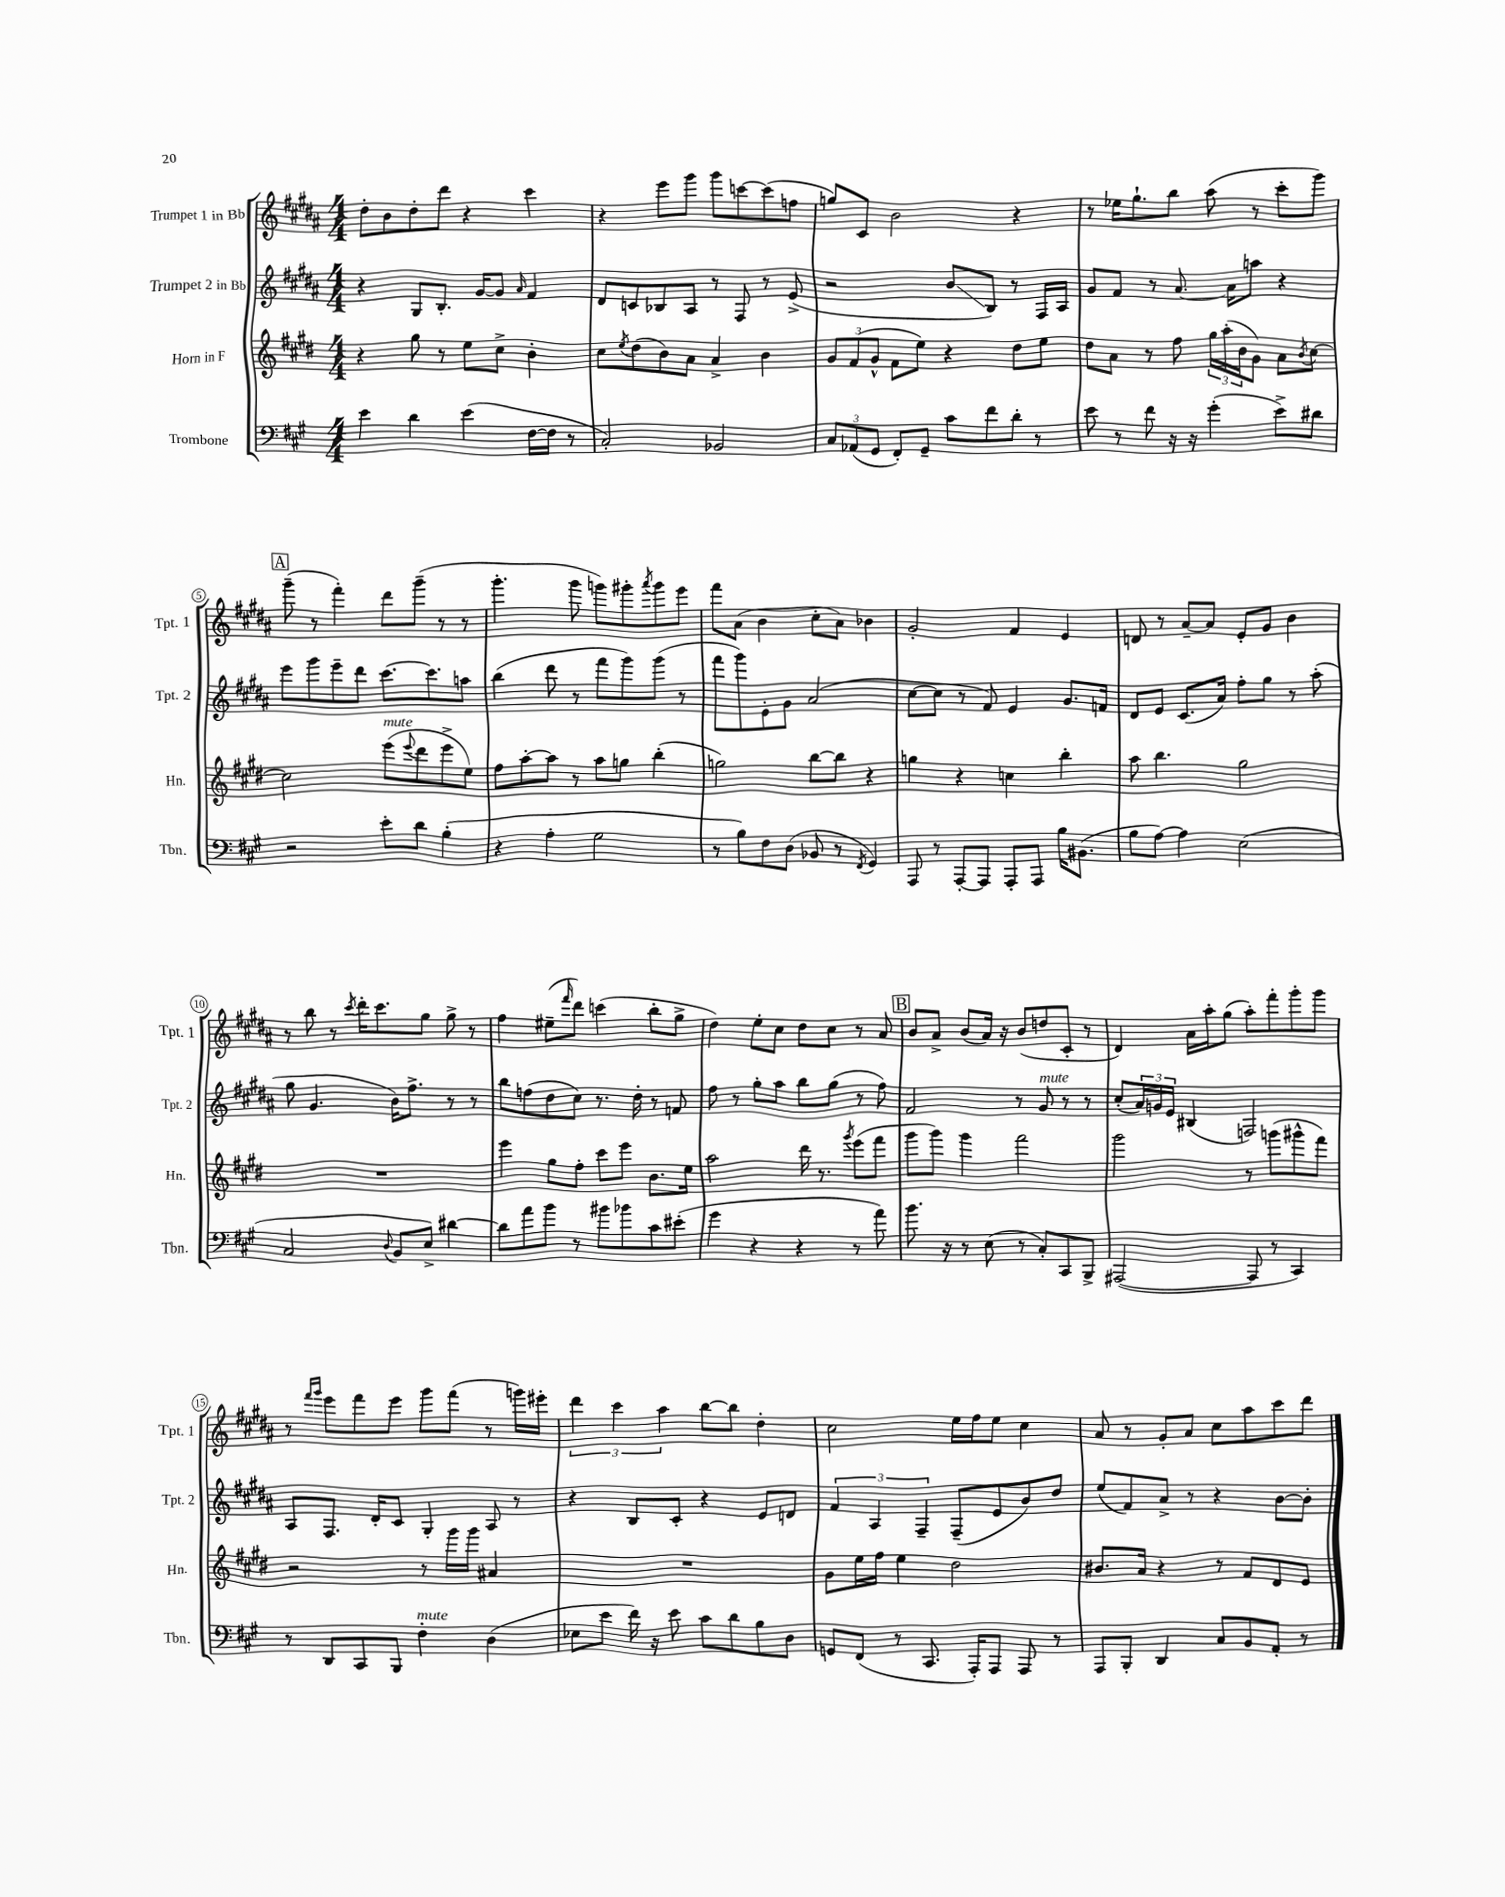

**kern	**kern	**kern	**kern
*staff4	*staff3	*staff2	*staff1
*clefF4	*clefG2	*clefG2	*clefG2
*k[f#c#g#]	*k[f#c#g#d#]	*k[f#c#g#d#a#]	*k[f#c#g#d#a#]
*M4/4	*M4/4	*M4/4	*M4/4
4e\	4r	4r	8dd#'\L
.	.	.	8b\
4d\	8gg#\	8G#/L	8dd#'\
.	8r	8.B'/J	8ddd#\J
(4e\	8ee\L	.	4r
.	.	[16g#/LK	.
.	8cc#^\J	8g#/]J	.
.	.	16qqa#/	.
[16F#\LL	4b'\	4f#/	4ccc#\
16F#\]JJ	.	.	.
8r	.	.	.
=	=	=	=
2C#'/)	8cc#\L	8d#/L	4r
.	8qee/	.	.
.	(8dd#\	8c/	.
.	8b\)	8B-/	8eee\L
.	8a\J	8A#/J	8ggg#\J
2BB-/	4a^/	8r	8ggg#\L
.	.	8F#/	[8ccc\
.	4b\	8r	(8ccc\]
.	.	(8e^/	8ff\J
=	=	=	=
12C#/L	12g#/L	2r	8gg/L)
(12AA-/	(12f#/	.	.
.	.	.	8c#/J
12GG#/J	12g#^^/J	.	.
8FF#'/L)	8f#\L	.	2b\
8GG#~/J	8ee\J)	.	.
8c#\L	4r	8b/L	.
8f#\	.	8B/J)	.
8d'\J	8dd#\L	8r	4r
8r	8ee\J	16F#/LL	.
.	.	16A#/JJ	.
=	=	=	=
8e\	8dd#\L	8g#/L	8r
8r	8a\J	8f#/J	16ee-\LK
.	.	.	8.gg#`\
8f#\	8r	8r	.
16r	8ff#\	[8.a#/	8bb\J
16r	.	.	.
(4g#'\	24gg#\LL	.	(8aa#\
.	(24aa'\	.	.
.	.	16a#\]LK	.
.	24b\J	.	.
.	8g#\J)	8aa\J	8r
8e^\L)	8a\L	4r	8ccc#'\L
.	8qb/	.	.
8d#\J	[8cc#\J	.	8ggg#\J)
=	=	=	=
2r	2cc#\]	8eee\L	(8ggg#~\
.	.	8ggg#\	8r
.	.	8eee~\	4fff#'\)
.	.	8ddd#\J	.
8e'\L	(8eee\L	[8.ccc#\L	8ddd#\L
.	8qqeee/	.	.
8d\J	8ddd#\	.	(8ggg#~\J
.	.	8.ccc#\]	.
(4B'\	8eee^\	.	8r
.	8ee\J)	8aa\J	8r
=	=	=	=
4r	8ff#\L	(4bb\	4.ggg#'\
.	[8aa'\	.	.
4A'\	8aa\]J	8ddd#\	.
.	8r	8r	8ggg#\
2G#\	8aa\L	8fff#\L	8ggg\L)
.	8gg\J	8ggg#\)	8ggg#'\
.	.	.	8qaaa#/
.	(4bb'\	(8ggg#\J	8ggg#\
.	.	8r	8eee\J
=	=	=	=
8r	2gg\)	8fff#\L	8fff#\L
8B\L)	.	8ggg#\)	(8a#\J
8F#\	.	8e'\	4b\
(8D\J	.	8g#\J	.
8BB-/	[8bb\L	(2a#/	8cc#'\L
8r	8bb\]J	.	8a#\J)
8qFF#/	.	.	.
4GG#/)	4r	.	4b-\
=	=	=	=
8AAA/	4gg\	[8cc#\L	2g#'/
8r	.	8cc#\]J	.
[8AAA'/L	4r	8r	.
8AAA/]J	.	8f#/)	.
8AAA'/L	4cc\	4e/	4f#/
8AAA/J	.	.	.
16B\LK	4bb'\	8.g#/L	4e/
(8.BB#\J	.	.	.
.	.	16f/Jk	.
=	=	=	=
8B\L	8aa\	8d#/L	8d/
[8A\J)	4.bb\	8e/J	8r
4A\]	.	(8.c#/L	[8a#~/L
.	.	.	8a#/]J
.	.	16a#/Jk)	.
(2E\	2gg#\	8ff#'\L	8e'/L
.	.	8gg#\J	8g#/J
.	.	8r	4b\
.	.	(8aa#'\	.
=	=	=	=
2C#/	1r	8gg#\	8r
.	.	4.g#/	8bb\
.	.	.	8r
.	.	.	8qccc#/
.	.	.	16ddd#'\LK
.	.	.	8.ccc#\
8qqD/	.	.	.
8BB/L	.	16b\LK)	.
.	.	8.ff#^\J	.
8E^/J)	.	.	8gg#\J
[4d#\	.	8r	8gg#^\
.	.	8r	8r
=	=	=	=
8d#\]L	4eee\	8bb\L	4ff#\
8a\	.	(8ff\	.
8b\J	8gg#\L	8dd#\	(8ee#~\L
.	.	.	16qqfff#/
8r	8ff#'\J	8cc#\J)	8ddd#\J)
8b#\L	8ccc#\L	8.r	(4ccc\
8b-\	8eee\J	.	.
.	.	16dd#'\	.
8c#\	8.b\L	8r	8bb'\L
(8e#'\J	.	8f/	8gg#^\J
.	16ee\Jk	.	.
=	=	=	=
4g#\	2aa\	8ff#\	4dd#\)
.	.	8r	.
4r	.	8gg#'\L	8ee'\L
.	.	8aa#\J	8cc#\J
4r	16ddd#\	8bb\L	8dd#\L
.	8.r	.	.
.	.	(8gg#\J	8cc#\J
.	8qggg#/	.	.
8r	(8eee\L	8r	8r
8a\)	8fff#\J	8ff#\)	8a#/
=	=	=	=
8.b\	8ggg#\L	2f#/	8b/L
.	8ggg#\J)	.	8a#^/J
16r	.	.	.
8r	4ggg#\	.	(8b/L
(8E\	.	.	16a#/Jk)
.	.	.	16r
8r	2fff#\	8r	(8b/L
8C#'/L)	.	8g#/	8dd/
8CC#/	.	8r	8c#'/J
8BBB^/J	.	8r	8r
=	=	=	=
([2AAA#/	2ggg#\	(8cc#'/L	4d#/)
.	.	24a#/L)	.
.	.	24g/	.
.	.	24e/JJ	.
.	.	(4B#/	16a#\LL
.	.	.	16aa#'\J
.	.	.	(8gg#\J
8AAA#/]	8r	2F/)	8aa#'\L)
8r	(8ggg\L	.	8fff#'\
4CC#/)	8ggg#^^\	.	8ggg#'\
.	8fff#\J)	.	8ggg#\J
=	=	=	=
8r	2r	8A#/L	8r
.	.	.	16qqfff#/LL
.	.	.	16qqggg#/JJ
8DD/L	.	8.F#/J	8eee\L
8CC#/	.	.	8fff#\
.	.	16d#'/LK	.
8BBB/J	.	8c#/J	8eee\J
4F#'\	8r	4G#'/	8ggg#\L
.	16ggg#\LL	.	(8fff#\J
.	16ggg#\JJ	.	.
(4D\	4a#/	8A#/	8r
.	.	8r	16ggg\LL)
.	.	.	16eee#'\JJ
=	=	=	=
8E-\L	1r	4r	6ddd#\
8e\J	.	.	.
.	.	.	6ccc#\
16f#\)	.	8B/L	.
16r	.	.	.
.	.	.	6aa#\
8e\	.	8c#'/J	.
8c#\L	.	4r	[8bb\L
8d\	.	.	8bb\]J
8B\	.	8e/L	4dd#'\
8D\J	.	8d/J	.
=	=	=	=
8GG/L	8g#\L	6f#/	2cc#\
(8FF#/J	16ee\L	.	.
.	.	6A#/	.
.	16ff#\JJ	.	.
8r	4ee\	.	.
.	.	6F#~/	.
8.CC#/	.	.	.
.	2dd#\	(8F#~/L	16ee\LL
16AAA'/LK)	.	.	16ff#\J
8AAA/J	.	8e/	8ee\J
8AAA/	.	8b/)	4cc#\
8r	.	8dd#/J	.
=	=	=	=
8AAA/L	8.b#/L	(8ee/L	8a#/
8BBB'/J	.	8f#/)	8r
.	16a/Jk	.	.
4DD/	4r	8a#^/J	8g#'/L
.	.	8r	8a#/J
8C#/L	8r	4r	8cc#\L
8BB/	8f#/L	.	8aa#\
8AA'/J	8d#/	[8b\L	8ccc#\
8r	8e/J	8b'\]J	8ddd#\J
==	==	==	==
*-	*-	*-	*-
